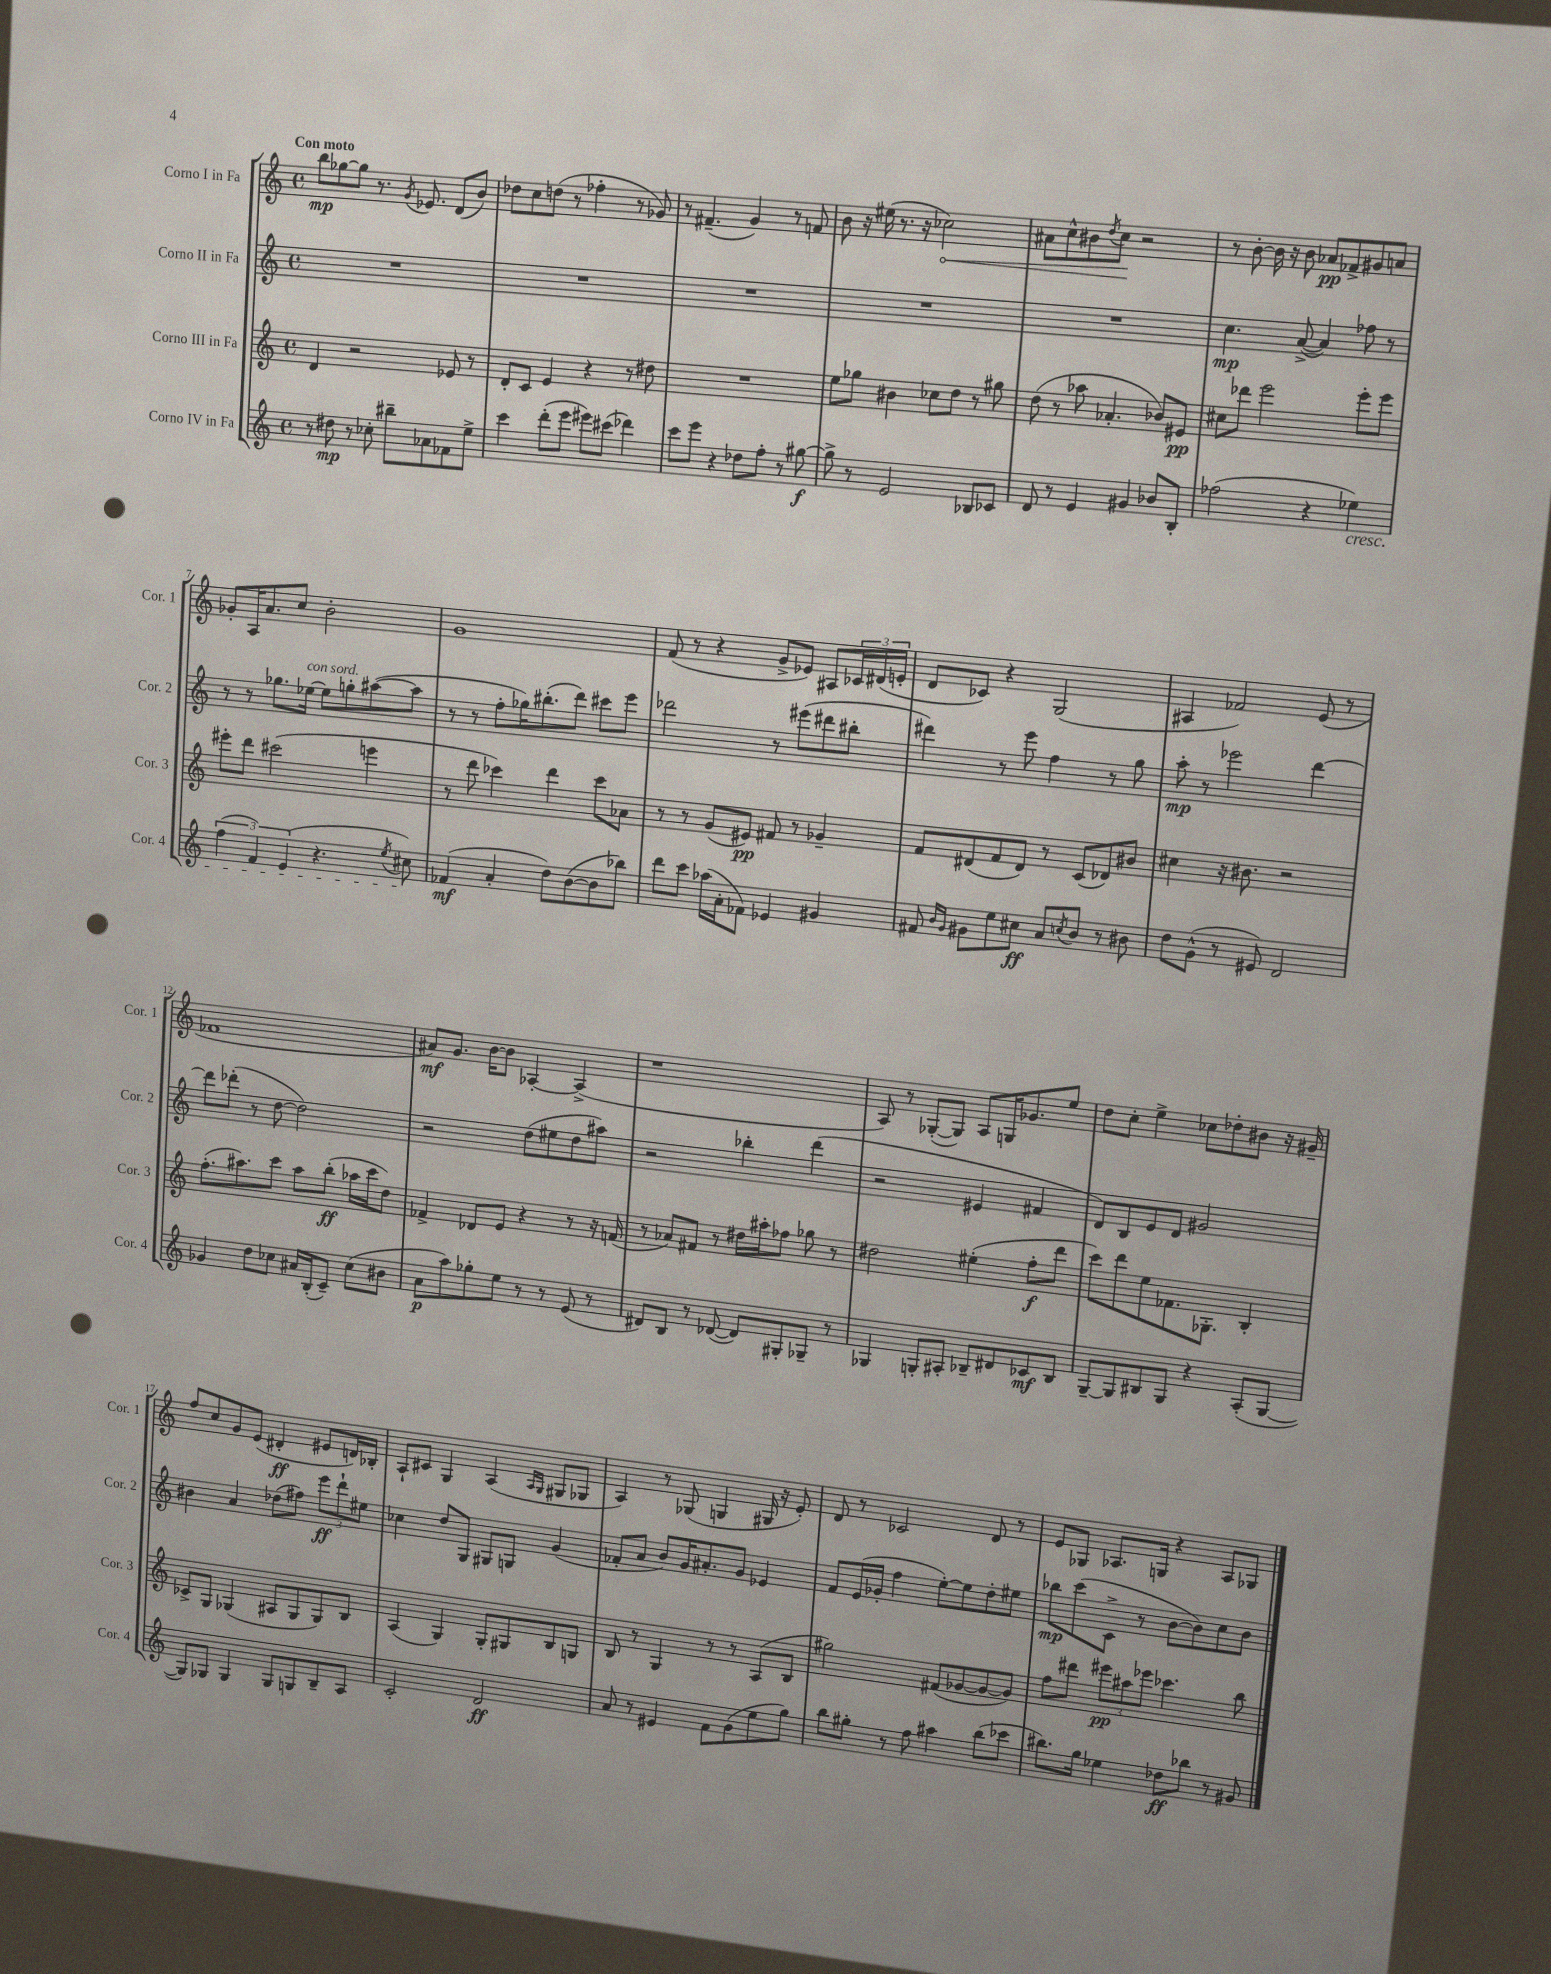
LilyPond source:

<<
\new StaffGroup <<
\new Staff = "s0" \with { instrumentName = "Corno I in Fa" shortInstrumentName = "Cor. 1" } {
    \clef treble \key c \major \defaultTimeSignature \time 4/4 \tempo "Con moto"
    b''8\mp ges''8~ ges''8 r8. \acciaccatura { g'8 } ees'8. d'8( b'8) |
    des''8 c''8 d''8( r8 fes''4-. r8 ges'8) |
    r8 fis'4.--( g'4) r8 f'8 |
    b'8 r16 eis''16( r8. r16 \once \override Hairpin.circled-tip = ##t ces''2\<) |
    ais'8 c''8-^ bis'8 \acciaccatura { d''8 } c''8\! r2 |
    r8 b'8~-. b'16 r16 b'8 aes'8\pp fes'8-> gis'8 a'8 |
    ges'8-. a16 a'8. c''8 b'2-. |
    g'1 |
    f'8( r8 r4 g'8-> ees'8) ais8 \tuplet 3/2 { ces'16 dis'16( e'16-. } |
    d'8 ces'8) r4 g2( |
    ais4 fes'2) e'8( r8 |
    fes'1 |
    ais'8\mf) g'8. b'16~ b'8 aes4~-. aes4->( |
    r1 |
    a8) r8 ges8~-.( ges8) a8 g16 ges'8. e''8 |
    d''8 c''8-. e''4-> ces''8 des''8-. bis'8 r16 gis'16-- |
    f''8 c''8 g'8 e'8( dis'4-.\ff eis'8 d'16) bes16-. |
    a8-! cis'8 g4 a4( \grace { a16 g16 } gis8 ges8 |
    a4) r8 ges8( g4 gis16 r16 e'8-.) |
    d'8 r8 ces'2 d'8 r8 |
    e'8 ges8 aes8. g16 r4 aes8 ges8 \bar "|." |
}
\new Staff = "s1" \with { instrumentName = "Corno II in Fa" shortInstrumentName = "Cor. 2" } {
    \clef treble \key c \major \defaultTimeSignature \time 4/4
    R1 |
    R1 |
    R1 |
    R1 |
    R1 |
    c''4.\mp a'8~->( a'4) fes''8 r8 |
    r8 r8 ges''8. ees''16~^\markup { \italic "con sord." } ees''8 g''8-. ais''8~( ais''8 |
    r8 r8 f''8-. ges''16) bis''8.-.( d'''8) cis'''8 e'''8 |
    des'''2 r8 eis'''8( dis'''8 bis''8-. |
    dis'''4) r8 e'''8 f''4 r8 g''8 |
    a''8-.\mp r8 ees'''2 d'''4~ |
    d'''8 des'''8-.( r8 d''8~ d''2) |
    r2 d''8( eis''8 d''8 ais''8) |
    r2 bes''4-. d'''4( |
    r2 eis'4 fis'4 |
    d'8) b8 e'8 d'8 gis'2 |
    bis'4 a'4 des''8( fis''8) \tuplet 3/2 { e'''8\ff d'''8-! eis''8 } |
    ces''4 d''8 g8 gis8 g8 g'4( |
    fes'8-. a'8 b'8) g'16 ais'8.-. g'8 ees'4 |
    f'8 e'16( ges'16-. f''4 e''8~-.) e''8 d''8-. eis''8 |
    bes''8\mp c'''8( c'8-> r8 b'8~ b'8) c''8 b'8 \bar "|." |
}
\new Staff = "s2" \with { instrumentName = "Corno III in Fa" shortInstrumentName = "Cor. 3" } {
    \clef treble \key c \major \defaultTimeSignature \time 4/4
    d'4 r2 ees'8 r8 |
    d'8-. c'8 e'4 r4 r8 dis''8 |
    R1 |
    e''8 ges''8 bis'4 ces''8 d''8 r8 gis''8 |
    d''8( r8 aes''8 aes'4.-. bes'8) eis'8\pp |
    cis''8 des'''8 e'''2 e'''8-. e'''8 |
    eis'''8-. d'''8 cis'''2( e'''4 |
    r8 d'''8 ces'''4) d'''4 ces'''8 aes'8 |
    r8 r8 g'8( eis'8\pp) fis'8 r8 ges'4-- |
    f'8 dis'8( f'8 dis'8) r8 c'8( des'8) bis'8 |
    cis''4 r16 bis'8. r2 |
    f''8.-.( ais''8.) c'''8 ais''8 b''8-.\ff( aes''16 c'''16 d''8) |
    fes'4-> des'8 e'8 r4 r8 r16 f'16( |
    r8 aes'8) fis'8 r8 dis''16 ais''16-. fes''8 ges''8 r8 |
    dis''2 eis''4-.( f''8-.\f d'''8 |
    c'''8) d'''8 e''8 fes'8. ges8.-. b4-. |
    ces'8-> g8 ges4( ais8 ges8 ges8) b8 |
    a4( g4) g8-. gis8 b8 g8 |
    b8 r8 g4 r8 r8 a8( b8 |
    gis''2) fis'8( ges'8~ ges'8~ ges'8) |
    f''8 dis'''8 \tuplet 3/2 { eis'''8\pp ais''8 ees'''8 } ces'''4. b''8 \bar "|." |
}
\new Staff = "s3" \with { instrumentName = "Corno IV in Fa" shortInstrumentName = "Cor. 4" } {
    \clef treble \key c \major \defaultTimeSignature \time 4/4
    r8 dis''8\mp r8 ces''8-. bis''8-- aes'8 fes'8 e''8-> |
    c'''4 d'''8-.( e'''8 eis'''8) cis'''8( des'''4) |
    c'''8 e'''8 r4 des''8 f''8-. r8 gis''8~\f |
    gis''8-> r8 e'2 bes8 ces'8 |
    d'8 r8 e'4 gis'4 bes'8 b8-. |
    fes''2( r4 ees''4\cresc) |
    \tuplet 3/2 { f''4( f'4) e'4( } r4. \acciaccatura { e''8 } cis''8\!) |
    fes'4\mf( a'4-. d''8) b'8~( b'8 bes''8) |
    d'''8 c'''8 aes''16( a'16-. fes'8) ees'4 gis'4 |
    fis'8 \grace { b'16 g'16 } gis'8 e''8 cis''8\ff a'8 \acciaccatura { c''8 } b'8 r8 bis'8 |
    d''8 g'8-^( r8 eis'8) d'2 |
    ges'4 d''8 ces''8 ais'16 b16-.( c'8--) ces''8( bis'8 |
    a'8\p a''8) ges''8-. e''8 r8 r8 e'8( r8 |
    dis'8) b8 r8 des'8~( des'8) gis8-. ges8-- r8 |
    ges4 g8-. ais8-. bes8-- dis'8 ces'8\mf bes8 |
    g8~-- g8 bis8 g8 r4 a8-.( g8~ |
    g8) ges8 ges4 ges8 g8 b8-- a8 |
    c'2-. d'2\ff |
    a'8 r8 eis'4 f'8 g'8( e''8 g''8) |
    b''8 gis''8-. r8 f''8 ais''4 b''8( ces'''8 |
    bis''8.) g''16 ees''4 des''8\ff bes''8 r8 gis'8 \bar "|." |
}
>>
>>
